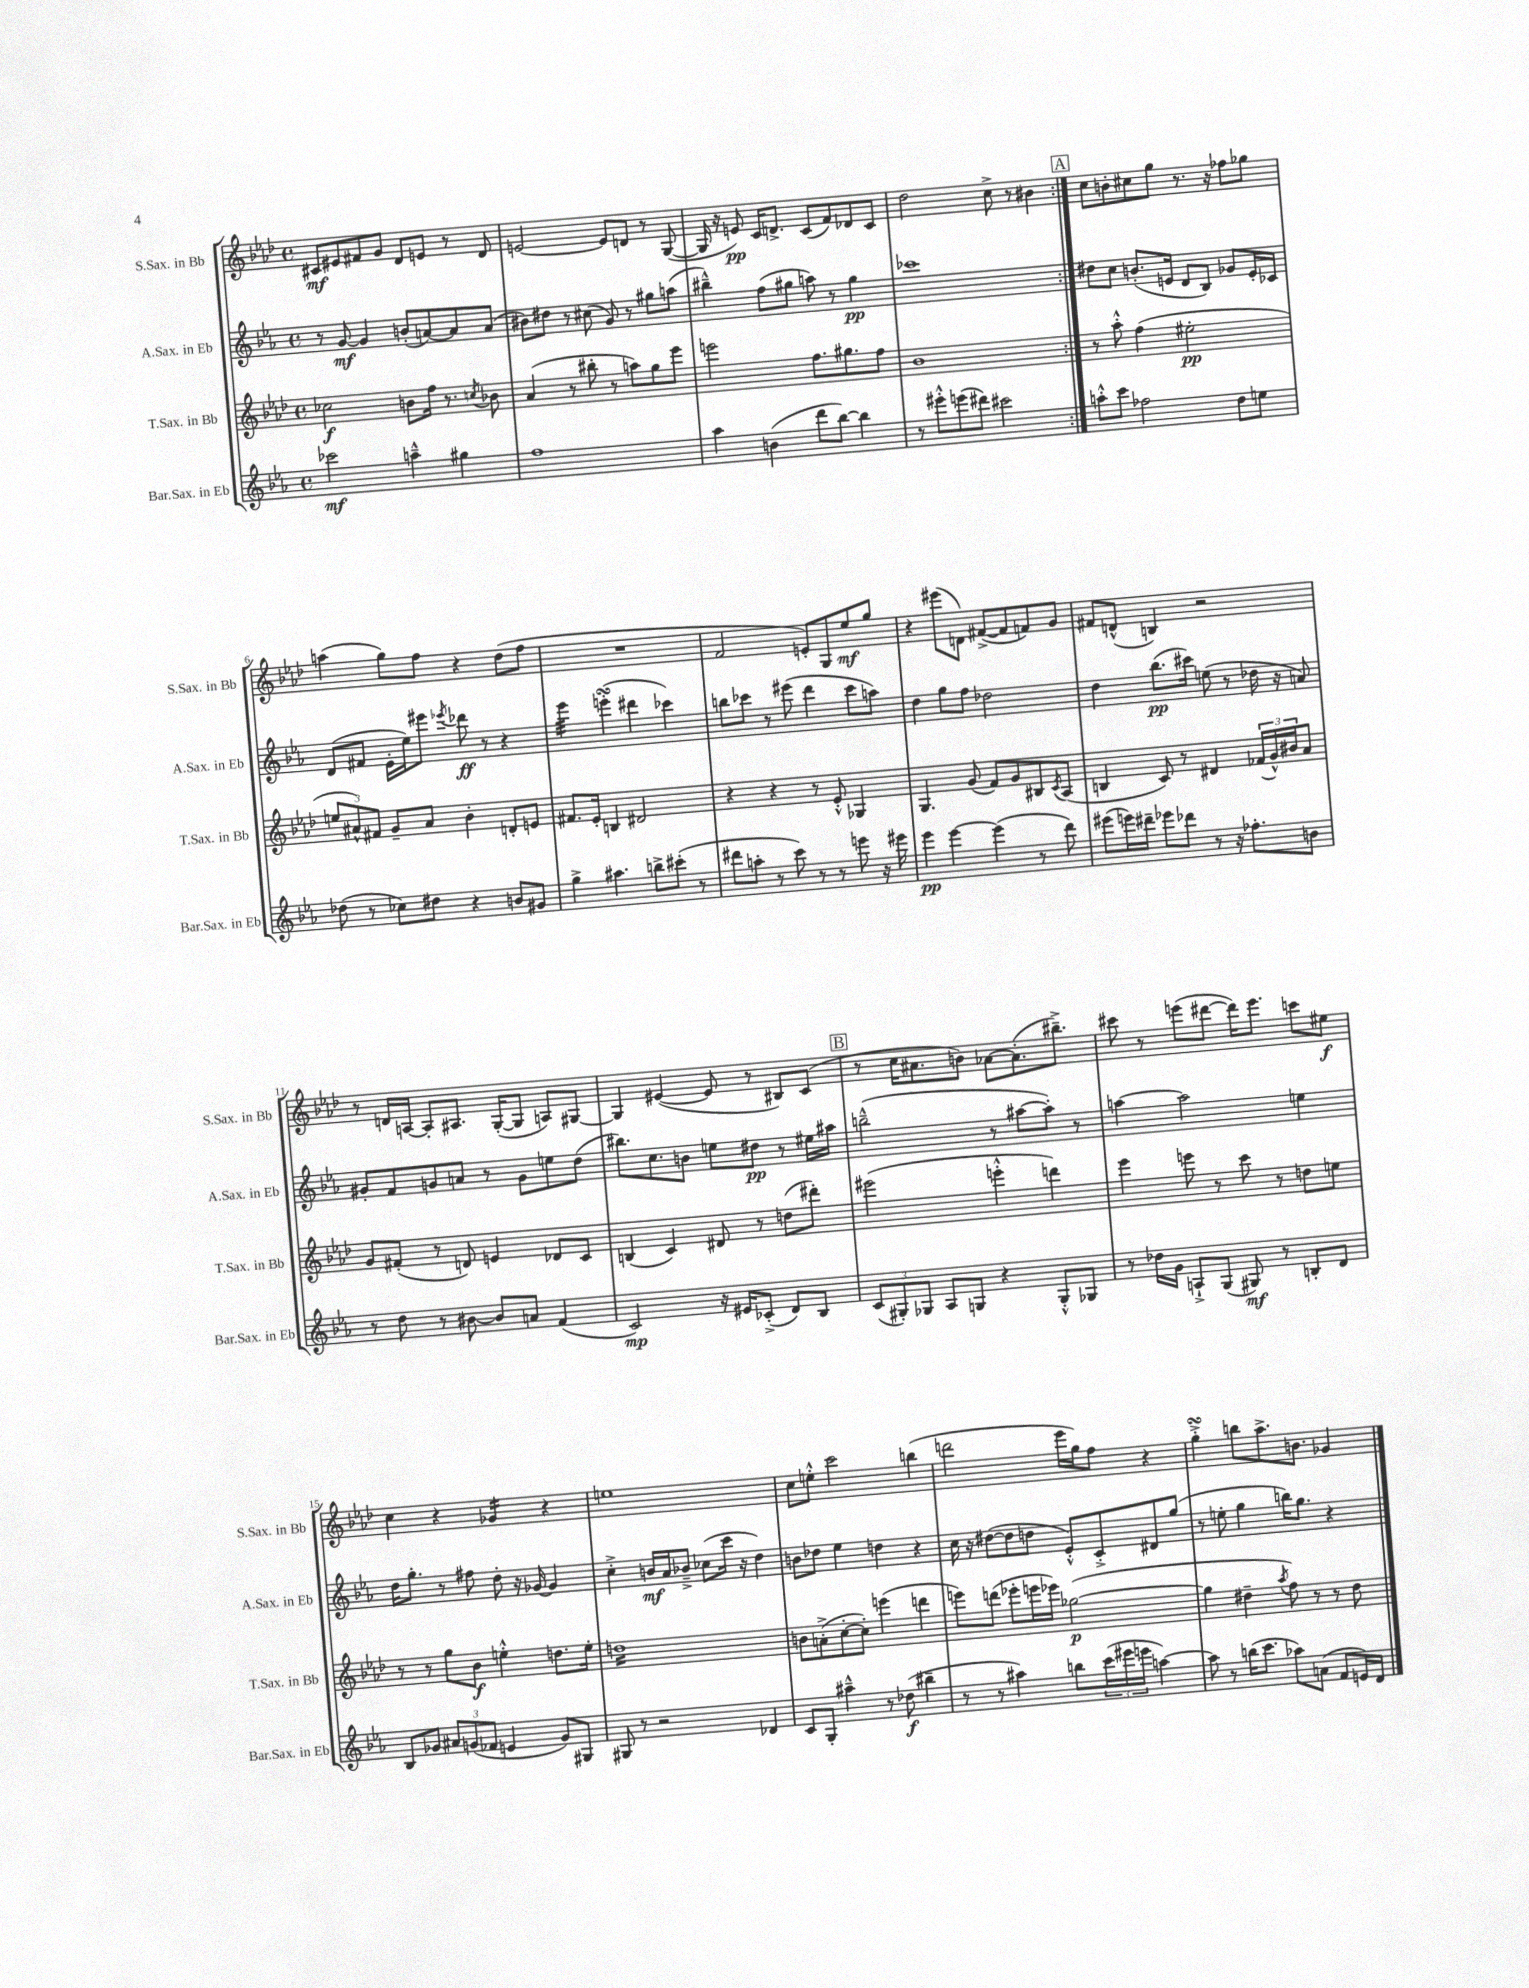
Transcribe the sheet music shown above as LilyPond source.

<<
\new StaffGroup <<
\new Staff = "s0" \with { instrumentName = "S.Sax. in Bb" shortInstrumentName = "S.Sax. in Bb" } {
    \clef treble \key aes \major \defaultTimeSignature \time 4/4
    \repeat volta 2 { cis'8\mf eis'8 fis'8 g'8 des'8 e'8 r8 des'8 |
    e'2~ e'8 d'8 r8 g8~( |
    g16 r16 e'8\pp) c'16 d'8.-> c'8( f'8) des'8 c'8 |
    des''2 c''8-> r8 bis'4 | }
    \mark \markup { \box "A" } c''8 b'8-. cis''8 g''8 r8. r16 fes''8 ges''8 |
    a''4( g''8) f''8 r4 des''8( f''8 |
    R1 |
    f'2 e'8-.) g8 ees''8\mf g''8 |
    r4 eis'''8( d'8) fis'8~->( fis'8 f'8) g'8 |
    fis'8 d'8-^( b4) r2 |
    r8 d'16 a16~ a8-. ais8. g16~-.( g8 a8) gis8~ |
    gis4 eis'4~( eis'8 r8 bis8) c'8( |
    \mark \markup { \box "B" } r8 c''16 ais'8. b'8) aes'8~ aes'8.-.( bis''8.--->) |
    cis'''8 r8 e'''8( dis'''8~ dis'''16) e'''8. c'''8 eis''8\f |
    c''4 r4 ges'4:16 r4 |
    e''1 |
    c''8 e''8-.-^ c'''2 b''4( |
    d'''2 ees'''16 g''16) f''8 r4 |
    g''4-.->\turn b''8 aes''8.-> b'8. ges'4 \bar "|." |
}
\new Staff = "s1" \with { instrumentName = "A.Sax. in Eb" shortInstrumentName = "A.Sax. in Eb" } {
    \clef treble \key ees \major \defaultTimeSignature \time 4/4
    \repeat volta 2 { r8 g'8~\mf g'4 b'8-.( a'8~) a'8 a'8( |
    bis'8) dis''8 r8 cis''8( g'8) r8 gis''8 a''8( |
    bis''4---^) f''8( gis''8 a''8) r8 gis''4\pp |
    ces'''1 | }
    \mark \markup { \box "A" } dis''8 c''8 b'8.-.( e'16 d'8 bes8) ges'8 e'16-. ces'16 |
    d'8( fis'8 ees'16-. ees''16) eis'''8 \acciaccatura { ees'''8 } des'''8\ff r8 r4 |
    ees'''4:32 e'''4-.\turn( dis'''4 ces'''4) |
    b''8 ces'''8 r8 eis'''8( d'''4 ces'''8 a''8) |
    d''4 g''8 f''8 des''2 |
    d''4 bes''8.\pp( cis'''16) e''8( r8 des''16 r16 a'8) |
    gis'8-. f'8 g'8 a'8 r8 g'8 e''8 d''8( |
    bis''8.) c''8. b'8 e''8 dis''8\pp r8 eis''16 ais''16 |
    \mark \markup { \box "B" } b''2---^( r8 ais''8~ ais''8-.) r8 |
    a''4~ a''2 e''4 |
    d''16 g''8.-. r8 fis''8 d''8-. r16 ges'16~ ges'4 |
    c''4-.-> b'16\mf aes'16 bes'8---> ces''8( c'''16 r16 d''4) |
    b'8 des''8 ees''4 d''4 r4 |
    c''16 r16 dis''8~( dis''8 d''8 ees'8-.-^) c'8-.-> dis'8 g''8( |
    r8 e''8-. g''4 b''16) g''8. r4 \bar "|." |
}
\new Staff = "s2" \with { instrumentName = "T.Sax. in Bb" shortInstrumentName = "T.Sax. in Bb" } {
    \clef treble \key aes \major \defaultTimeSignature \time 4/4
    \repeat volta 2 { ces''2\f b'8 f''16 r8. \acciaccatura { c''8 } bes'8 |
    aes'4( r8 bis''8-. r8 a''8) g''8 ees'''8 |
    e'''2 f''8. gis''8. f''8 |
    bes'1 | }
    \mark \markup { \box "A" } r8 aes''8-.-^ f''4( eis''2-.\pp |
    \tuplet 3/2 { e''8 ais'8-^) fis'8 } g'8-- ais'8 bes'4-. d'8-. e'8 |
    fis'8. ees'16-. b4 dis'2 |
    r4 r4 r8 ees'8-.-^ ges4 |
    g4. g'8( f'8) g'8 bis8 \acciaccatura { c'8 } aes8( |
    b4 c'8) r8 dis'4 \tuplet 3/2 { fes'16( g'16-^) bis'16 } aes'8 |
    g'8 fis'8-.( r8 d'8) e'4 des'8 c'8 |
    b4( c'4) dis'8 r8 d''8( dis'''8-.) |
    \mark \markup { \box "B" } eis'''2( e'''4-.-^ d'''4) |
    ees'''4 e'''8 r8 c'''8 r8 d''8 e''8 |
    r8 r8 g''8 bes'8\f e''4-.-^ d''8. e''16-. |
    d''1:16 |
    b'8 a'8-.->( c''8~-. c''8-.) e'''4( d'''4 |
    e'''8) d'''8( ees'''8-. e'''16 ees'''16) ges''2~\p( |
    ges''4 dis''4-- \acciaccatura { aes''8 } f''8) r8 r8 dis''8 \bar "|." |
}
\new Staff = "s3" \with { instrumentName = "Bar.Sax. in Eb" shortInstrumentName = "Bar.Sax. in Eb" } {
    \clef treble \key ees \major \defaultTimeSignature \time 4/4
    \repeat volta 2 { ces'''2\mf a''4---^ gis''4 |
    f''1 |
    aes''4 b'4( d'''8 bes''8~) bes''4 |
    r8 eis'''8-.-^ e'''8( dis'''8) cis'''2 | }
    \mark \markup { \box "A" } a''8-.-^ c'''8 fes''2 d''8 e''8 |
    des''8( r8 ces''8) dis''8 r4 b'8 gis'8 |
    g''4-> ais''4. b''8-> cis'''8-.( r8 |
    dis'''8 a''8-. r8 c'''8) r8 r8 e'''8 r16 eis'''16 |
    ees'''4\pp ees'''4~ ees'''4( r8 d'''8) |
    eis'''8( e'''16) dis'''16-- ees'''8 des'''8 r8 r16 fes''8.-. b'8 |
    r8 d''8 r8 bis'8~ bis'8 a'8 f'4( |
    c'2\mp) r16 eis'16 ces'8-.->( d'8) bes8 |
    \mark \markup { \box "B" } \tuplet 3/2 { c'8( gis8-.) ges8 } aes8 g8 r4 g8-.-^ ges8 |
    r8 des''16 g'16 a8-!-> g8( gis8\mf) r8 b8-. d'8 |
    bes8 ges'8 \tuplet 3/2 { ais'8 g'8( fes'8 } e'4 g'8) gis8 |
    gis8 r8 r2 des'4 |
    c'8 g8-. ais''4---^ r8 des''8\f( bis''4-- |
    r8 r8 ais''4) b''8 \tuplet 3/2 { c'''16( eis'''16 e'''16 } a''4~) |
    a''8 r8 b''16( c'''8. aes''8) a'8( f'8 e'16) d'16 \bar "|." |
}
>>
>>
